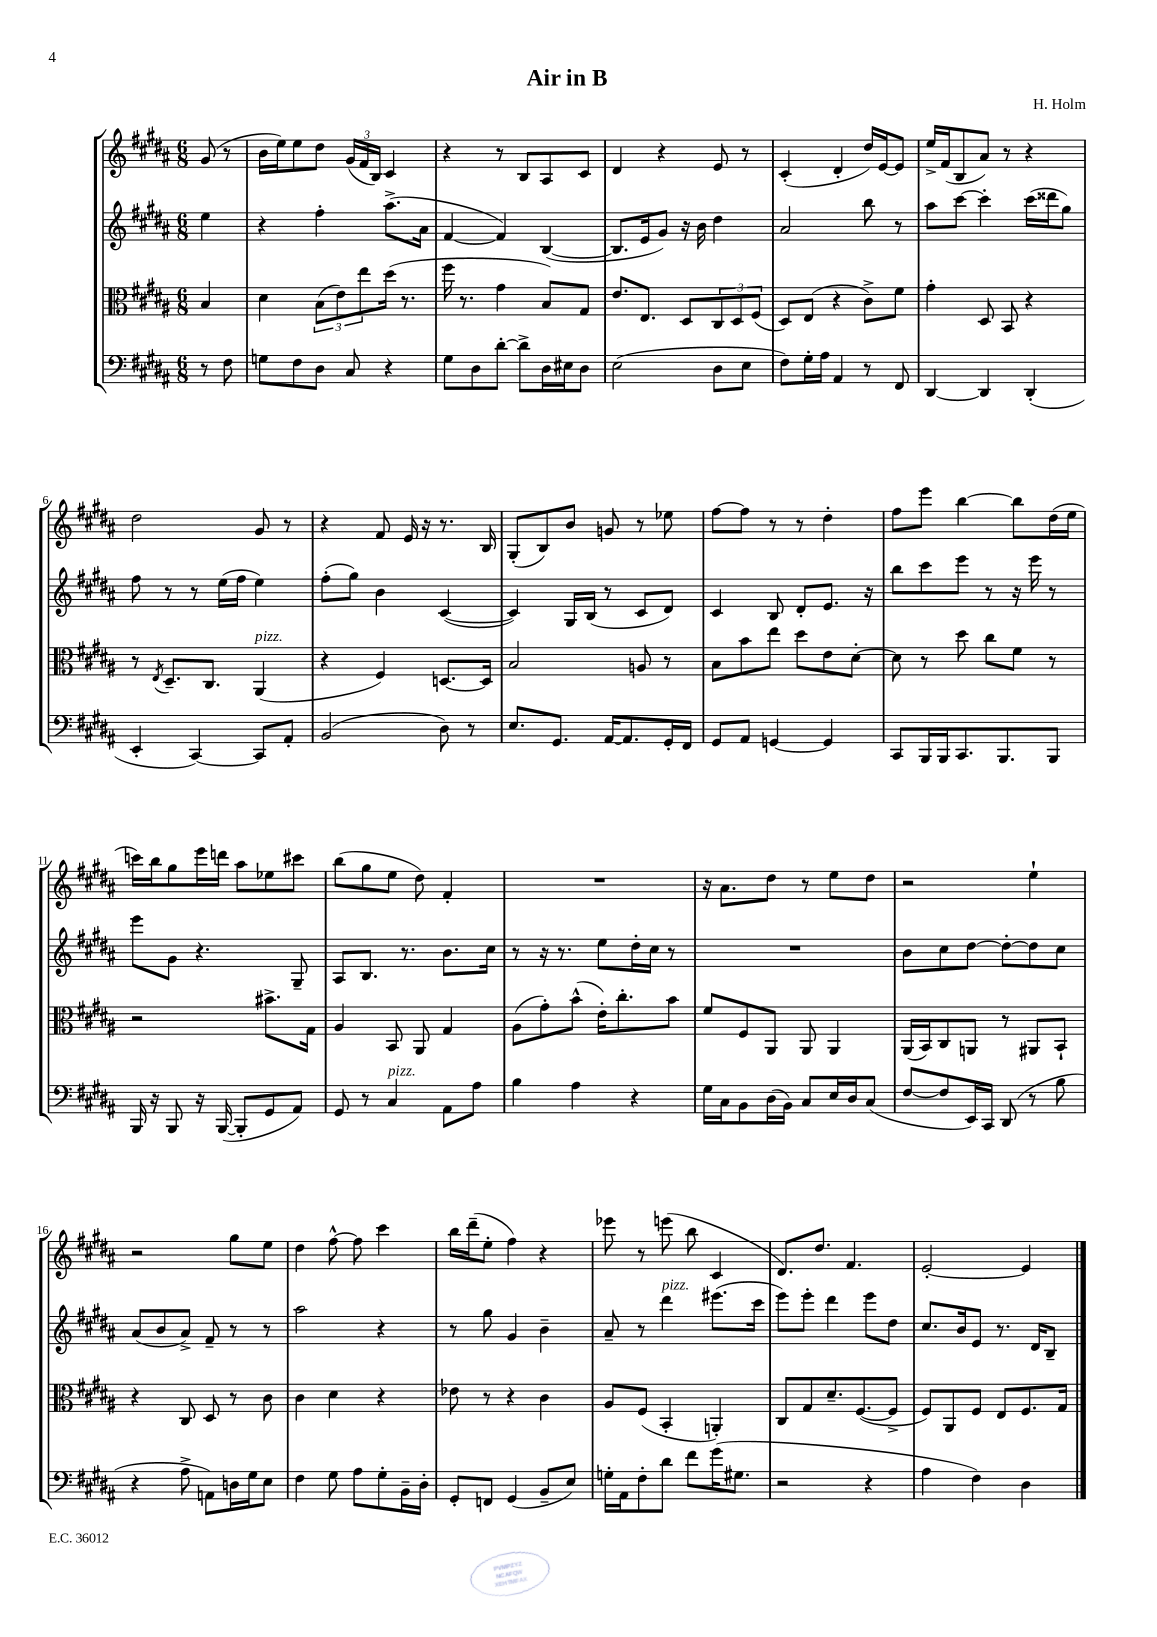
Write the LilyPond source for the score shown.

\header { title = "Air in B" composer = "H. Holm" }
<<
\new StaffGroup <<
\new Staff = "s0" {
    \clef treble \key b \major \numericTimeSignature \time 6/8 \partial 4
    gis'8( r8 |
    b'16 e''16) e''8 dis''8 \tuplet 3/2 { gis'16( fis'16 b16) } cis'4 |
    r4 r8 b8 ais8 cis'8 |
    dis'4 r4 e'8 r8 |
    cis'4-.( dis'4-. dis''16) e'16~ e'8 |
    e''16-> fis'16( b8 ais'8) r8 r4 |
    dis''2 gis'8 r8 |
    r4 fis'8 e'16 r16 r8. b16 |
    gis8-.( b8) b'8 g'8 r8 ees''8 |
    fis''8~ fis''8 r8 r8 dis''4-. |
    fis''8 e'''8 b''4~ b''8 dis''16( e''16 |
    c'''16) b''16 gis''8 e'''16 d'''16 ais''8 ees''8 cis'''8 |
    b''8( gis''8 e''8 dis''8) fis'4-. |
    R2. |
    r16 ais'8. dis''8 r8 e''8 dis''8 |
    r2 e''4-! |
    r2 gis''8 e''8 |
    dis''4 fis''8~-^ fis''8 cis'''4 |
    b''16 dis'''16--( e''8-. fis''4) r4 |
    ees'''8 r8 e'''8( b''8 cis'4 |
    dis'8.) dis''8. fis'4. |
    e'2~-. e'4 \bar "|." |
}
\new Staff = "s1" {
    \clef treble \key b \major \numericTimeSignature \time 6/8 \partial 4
    e''4 |
    r4 fis''4-. ais''8.->( ais'16 |
    fis'4~ fis'4) b4~( |
    b8. e'16 gis'8) r16 b'16 dis''4 |
    ais'2 b''8 r8 |
    ais''8 cis'''8~ cis'''4-. cis'''16( disis'''16 gis''8) |
    fis''8 r8 r8 e''16( fis''16 e''4) |
    fis''8-.( gis''8) b'4 cis'4~( |
    cis'4) gis16 b16( r8 cis'8 dis'8) |
    cis'4 b8 dis'8-. e'8. r16 |
    b''8 cis'''8 e'''8 r8 r16 e'''16 r8 |
    e'''8 gis'8 r4. gis8-- |
    ais8 b8. r8. b'8. cis''16 |
    r8 r16 r8. e''8 dis''16-. cis''16 r8 |
    R2. |
    b'8 cis''8 dis''8~ dis''8~-. dis''8 cis''8 |
    ais'8( b'8 ais'8->) fis'8-- r8 r8 |
    ais''2 r4 |
    r8 gis''8 gis'4 b'4-- |
    ais'8-- r8 dis'''4^\markup { \italic "pizz." } eis'''8.( cis'''16 |
    e'''8) e'''8-. dis'''4 e'''8 dis''8 |
    cis''8. b'16 e'8 r8. dis'16 b8-- \bar "|." |
}
\new Staff = "s2" {
    \clef alto \key b \major \numericTimeSignature \time 6/8 \partial 4
    b4 |
    dis'4 \tuplet 3/2 { b8( e'8) e''8 } dis''16( r8. |
    fis''16 r8. gis'4 b8) gis8 |
    e'8. e8. dis8 \tuplet 3/2 { cis8 dis8 fis8( } |
    dis8) e8( r4 cis'8->) fis'8 |
    gis'4-. dis8 b,8 r4 |
    r8 \acciaccatura { e8 } dis8.-- cis8. ais,4^\markup { \italic "pizz." }( |
    r4 fis4) d8.~ d16 |
    b2 a8 r8 |
    b8 b'8 e''8 dis''8 e'8 dis'8~-. |
    dis'8 r8 dis''8 cis''8 fis'8 r8 |
    r2 bis'8.-> gis16 |
    ais4 b,8 ais,8 gis4 |
    ais8( gis'8-.) b'8-^( e'16-.) cis''8.-. b'8 |
    fis'8 fis8 ais,8 ais,8 ais,4 |
    ais,16( b,16) cis8 a,8 r8 ais,8 b,8-! |
    r4 cis8 dis8 r8 cis'8 |
    cis'4 dis'4 r4 |
    ees'8 r8 r4 cis'4 |
    ais8 fis8( b,4-. a,4-.) |
    cis8 gis8 dis'8.-- fis8.~( fis8-> |
    fis8) ais,8 fis8 e8 fis8. gis16 \bar "|." |
}
\new Staff = "s3" {
    \clef bass \key b \major \numericTimeSignature \time 6/8 \partial 4
    r8 fis8 |
    g8 fis8 dis8 cis8 r4 |
    gis8 dis8 dis'8~-. dis'8-> dis16 eis16 dis8 |
    e2( dis8 e8 |
    fis8) gis16-. ais16 ais,4 r8 fis,8 |
    dis,4~ dis,4 dis,4-.( |
    e,4-. cis,4~) cis,8 ais,8-. |
    b,2( dis8) r8 |
    e8. gis,8. ais,16~ ais,8. gis,16-. fis,16 |
    gis,8 ais,8 g,4~ g,4 |
    cis,8 b,,16 b,,16 cis,8. b,,8. b,,8 |
    b,,16 r16 b,,8 r16 b,,16~( b,,8-. gis,8 ais,8) |
    gis,8 r8 cis4^\markup { \italic "pizz." } ais,8 ais8 |
    b4 ais4 r4 |
    gis16 cis16 b,8 dis16( b,16) cis8 e16 dis16 cis8( |
    fis8~ fis8 e,16) cis,16 dis,8( r8 b8 |
    r4 ais8-> a,8) d16 gis16 e8 |
    fis4 gis8 ais8 gis8-. b,16-- dis16-. |
    gis,8-. f,8 gis,4( b,8-- e8) |
    g16-. ais,16 fis8-. dis'8 fis'8 gis'16( gis8. |
    r2 r4 |
    ais4 fis4) dis4 \bar "|." |
}
>>
>>
